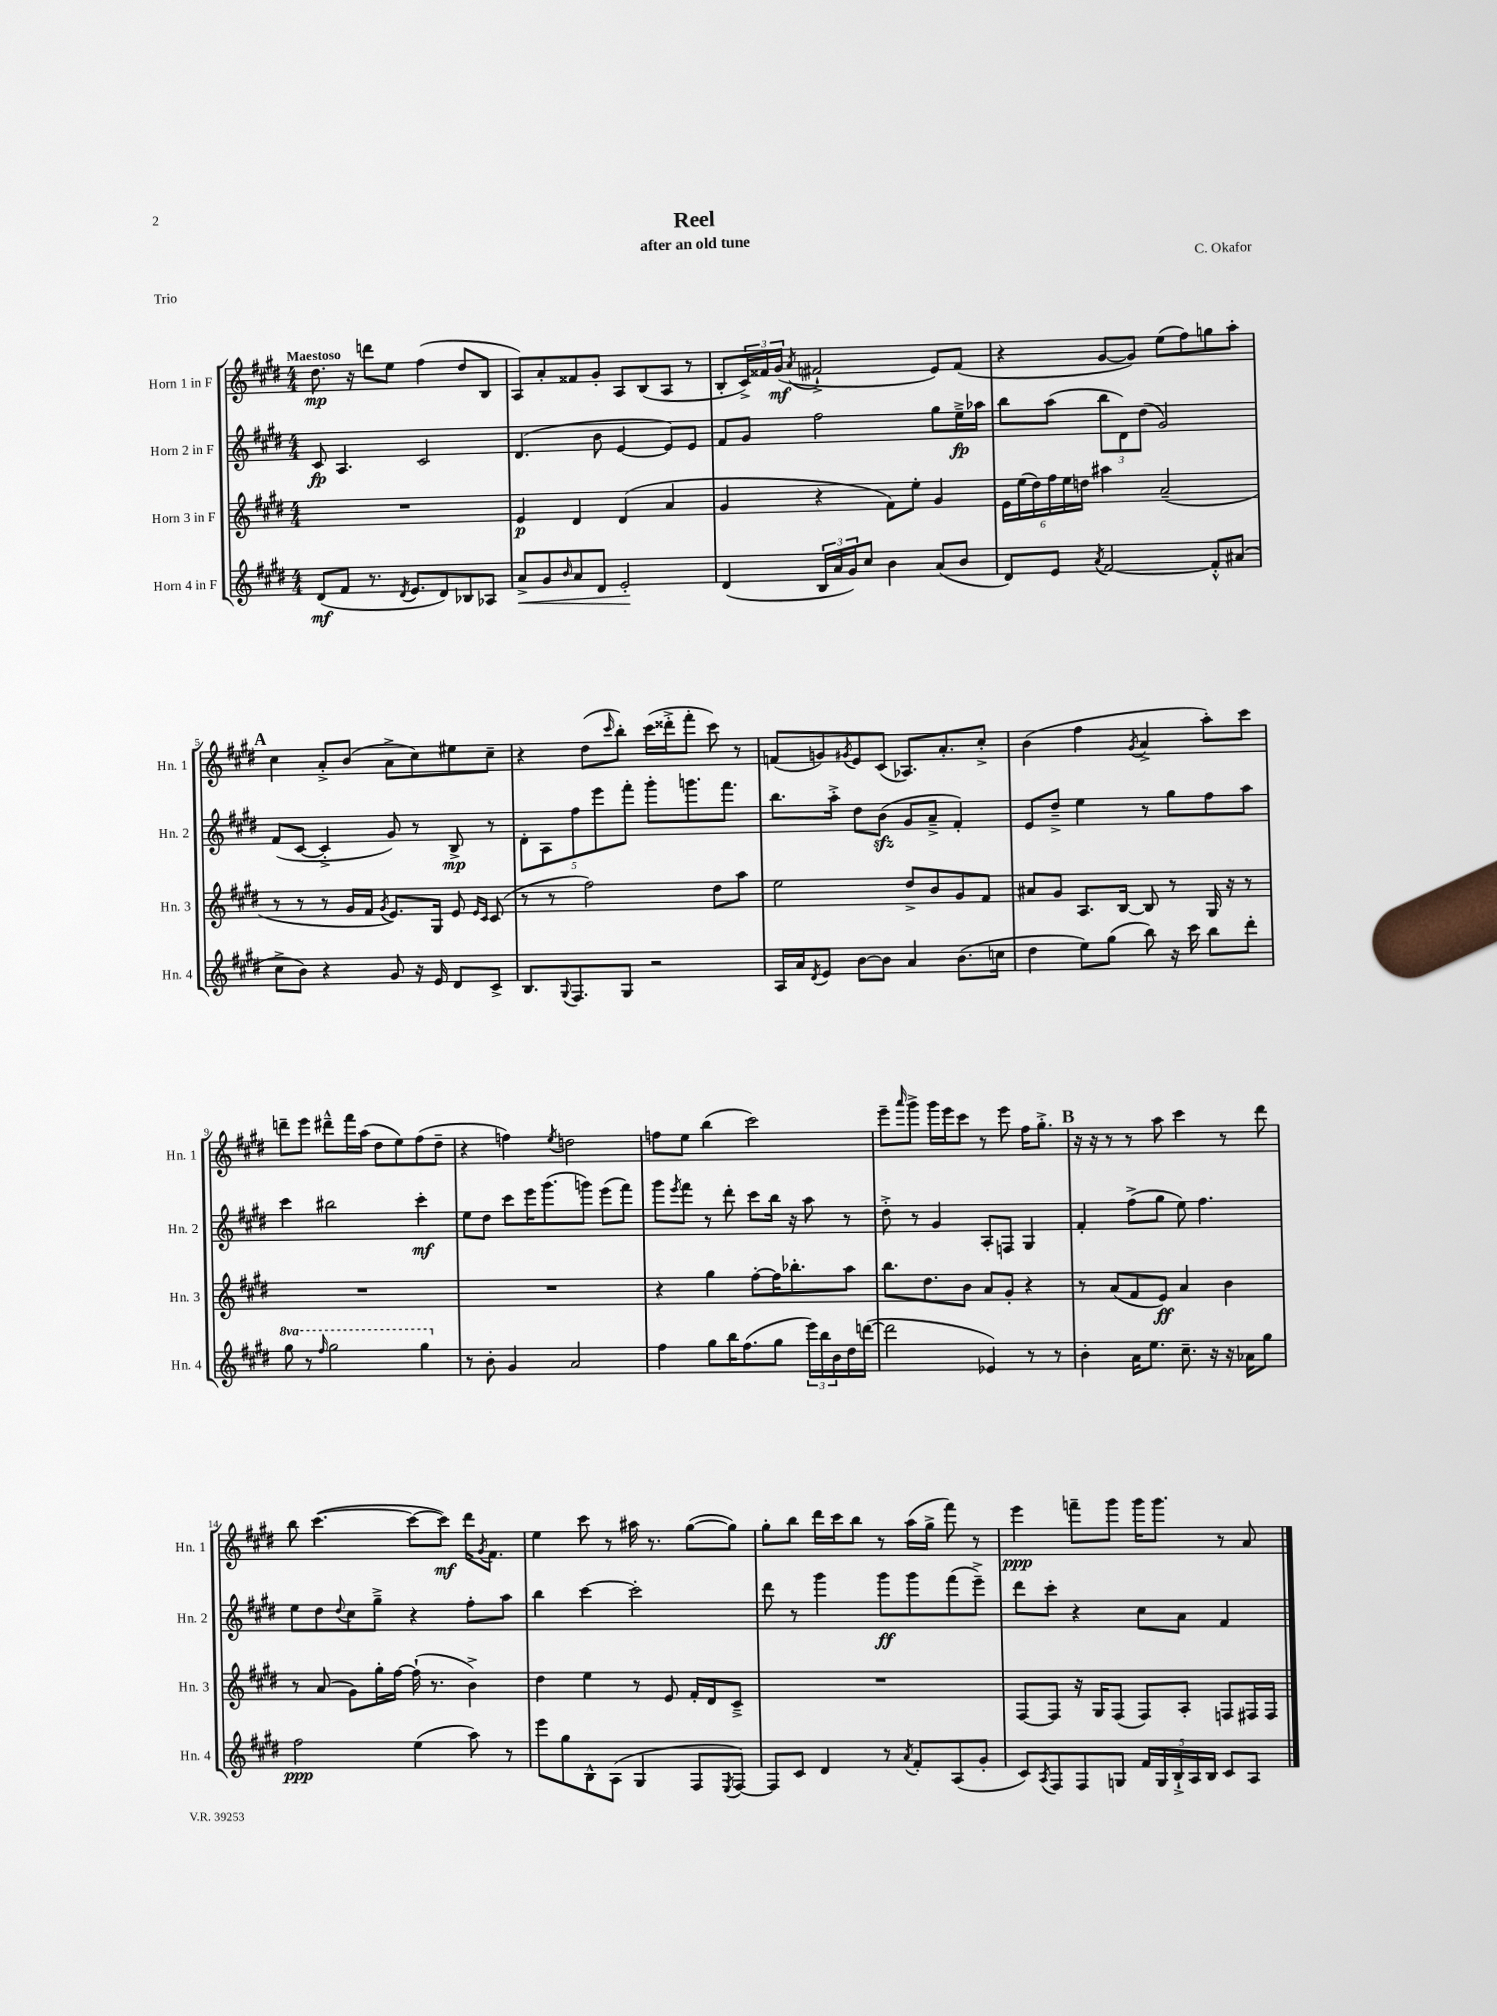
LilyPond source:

\header { title = "Reel" composer = "C. Okafor" subtitle = "after an old tune" piece = "Trio" }
<<
\new StaffGroup <<
\new Staff = "s0" \with { instrumentName = "Horn 1 in F" shortInstrumentName = "Hn. 1" } {
    \clef treble \key e \major \numericTimeSignature \time 4/4 \tempo "Maestoso"
    dis''8.\mp r16 d'''8 e''8 fis''4( dis''8 b8 |
    a8) a'8-. fisis'8 gis'8-. a8 b8( a8 r8 |
    b8-. \tuplet 3/2 { cis'16->) fisis'16 gis'16\mf( } \acciaccatura { a'8 } fis'2-!-> e'8) fis'8( |
    r4 gis'8~ gis'8) e''8( fis''8) g''8 a''8-. |
    \mark \markup { \bold "A" } cis''4 a'8-.-> b'8( a'8-> cis''8) eis''8 cis''8-- |
    r4 dis''8( \grace { cis'''16 } b''8-.) cis'''16( disis'''16-.-> fis'''8-. cis'''8) r8 |
    f'8( g'8) \acciaccatura { gis'8 } e'8 cis'8( aes8.) a'8.-. cis''8-.-> |
    b'4( fis''4 \acciaccatura { gis'8 } a'4-> a''8-.) cis'''8 |
    d'''8-- e'''8 dis'''8---^ fis'''16 a''16( dis''8 e''8) fis''8( dis''8-- |
    r4 f''4) \acciaccatura { e''8 } d''2 |
    f''8 e''8 b''4( cis'''2) |
    e'''8-- \grace { a'''16 } gis'''8-> gis'''16 e'''16 cis'''8 r8 e'''8 fis''16 gis''8.-.-> |
    \mark \markup { \bold "B" } r16 r16 r8 r8 a''8 cis'''4 r8 dis'''8 |
    b''8 cis'''4.~( cis'''8~ cis'''8\mf) dis'''16 \acciaccatura { gis'8 } fis'8. |
    e''4 cis'''8 r8 ais''16 r8. gis''8~( gis''8) |
    gis''8-. b''8 dis'''16 cis'''16 b''8 r8 a''16( gis''16-> fis'''8) r8 |
    e'''4\ppp f'''8-- gis'''8 gis'''16 gis'''8. r8 a'8 \bar "|." |
}
\new Staff = "s1" \with { instrumentName = "Horn 2 in F" shortInstrumentName = "Hn. 2" } {
    \clef treble \key e \major \numericTimeSignature \time 4/4
    cis'8\fp a4. cis'2 |
    dis'4.( b'8 e'4~ e'8) e'8 |
    fis'8 gis'8 fis''2 gis''8 e''16--->\fp aes''16 |
    b''8 a''8( \tuplet 3/2 { b''8 dis'8) dis''8( } gis'2) |
    \mark \markup { \bold "A" } fis'8( cis'8~ cis'4-.-> gis'8) r8 b8->\mp r8 |
    \tuplet 5/4 { dis'8-. a8 fis''8 e'''8 fis'''8-. } gis'''8-. g'''8. fis'''8. |
    b''8. a''16-.-> dis''8 b'8\sfz( gis'8 a'8---> fis'4-.) |
    e'8 dis''8---> e''4 r8 gis''8 fis''8 a''8 |
    cis'''4 bis''2 cis'''4-.\mf |
    e''8 dis''8 cis'''8 e'''16 gis'''8.( g'''8) e'''8( fis'''8) |
    gis'''8 \acciaccatura { e'''8 } fis'''8 r8 dis'''8-. cis'''8 b''16 r16 a''8 r8 |
    dis''8-.-> r8 gis'4 a8-. f8 gis4 |
    \mark \markup { \bold "B" } fis'4-. fis''8->( gis''8 e''8) fis''4. |
    e''8 dis''8 \appoggiatura { dis''8 } cis''8 gis''8---> r4 fis''8-. a''8 |
    b''4 cis'''4~ cis'''2-. |
    dis'''8 r8 gis'''4 gis'''8\ff gis'''8 fis'''8( e'''8--->) |
    dis'''8 cis'''8-. r4 cis''8 a'8 fis'4 \bar "|." |
}
\new Staff = "s2" \with { instrumentName = "Horn 3 in F" shortInstrumentName = "Hn. 3" } {
    \clef treble \key e \major \numericTimeSignature \time 4/4
    R1 |
    e'4\p dis'4 dis'4( a'4 |
    gis'4 r4 fis'8) e''8-. gis'4 |
    \tuplet 6/4 { e'16 e''16( dis''16) fis''16 e''16 d''16 } ais''4 a'2--( |
    \mark \markup { \bold "A" } r8 r8 r8 gis'16 fis'16 \acciaccatura { gis'8 } e'8.) gis16 e'8 \grace { e'16 cis'16 } cis'8( |
    r8 r8 fis''2) dis''8 a''8 |
    e''2 dis''8-> b'8 gis'8 fis'8 |
    ais'8 gis'8 a8. b16~ b8 r8 gis16 r16 r8 |
    R1 |
    R1 |
    r4 gis''4 fis''8~-. fis''16 bes''8.-. a''8 |
    b''8. dis''8. b'8 a'8 gis'8-. r4 |
    \mark \markup { \bold "B" } r8 a'8( fis'8 e'8\ff) a'4 b'4 |
    r8 a'8( gis'8) gis''16-. fis''16~ fis''16-!( r8. b'4->) |
    dis''4 e''4 r8 e'8 fis'16-. dis'16 cis'8---> |
    R1 |
    fis8~ fis8 r16 gis16 fis8( fis8) a8-. f8 fis16 fis16 \bar "|." |
}
\new Staff = "s3" \with { instrumentName = "Horn 4 in F" shortInstrumentName = "Hn. 4" } {
    \clef treble \key e \major \numericTimeSignature \time 4/4 \set Staff.ottavationMarkups = #ottavation-simple-ordinals
    dis'8\mf( fis'8 r8. \acciaccatura { dis'8 } e'8. dis'8) bes8 aes8 |
    a'8->\< gis'8 \grace { b'16 } a'8 dis'8 e'2-.\! |
    dis'4( \tuplet 3/2 { b16 a'16 gis'16) } cis''8 b'4 a'8( b'8 |
    dis'8) e'8 \acciaccatura { a'8 } fis'2~ fis'8-.-^ ais'8( |
    \mark \markup { \bold "A" } cis''8-> b'8) r4 gis'8 r16 e'16 dis'8 cis'8-> |
    b8. \appoggiatura { gis8 } fis8. gis8 r2 |
    a16 a'16 \acciaccatura { dis'8 } e'8 b'8~ b'8 a'4 b'8.( c''16 |
    dis''4 e''8) gis''8( b''8) r16 cis'''16 b''8 dis'''8-. |
    \ottava #1 gis'''8 r8 \grace { fis'''16 } gis'''2 gis'''4 \ottava #0 |
    r8 b'8-. gis'4 a'2 |
    fis''4 gis''8 b''16 fis''8.( gis''8 \tuplet 3/2 { e'''16) b''16 b'16 } dis''16 d'''16~( |
    d'''2 ees'4) r8 r8 |
    \mark \markup { \bold "B" } b'4-. a'16 e''8. cis''8.-- r16 r16 aes'16 gis''8 |
    fis''2\ppp e''4( a''8) r8 |
    e'''8 gis''8 b8-^ a8( gis4 fis8 \acciaccatura { e8 } fis8~) |
    fis8 cis'8 dis'4 r8 \acciaccatura { a'8 } fis'8-. a8( gis'8-. |
    cis'8) \acciaccatura { a8 } fis8 fis8 g8 \tuplet 5/4 { fis'16 g16 b16-!-> a16 b16 } cis'8 a8 \bar "|." |
}
>>
>>
